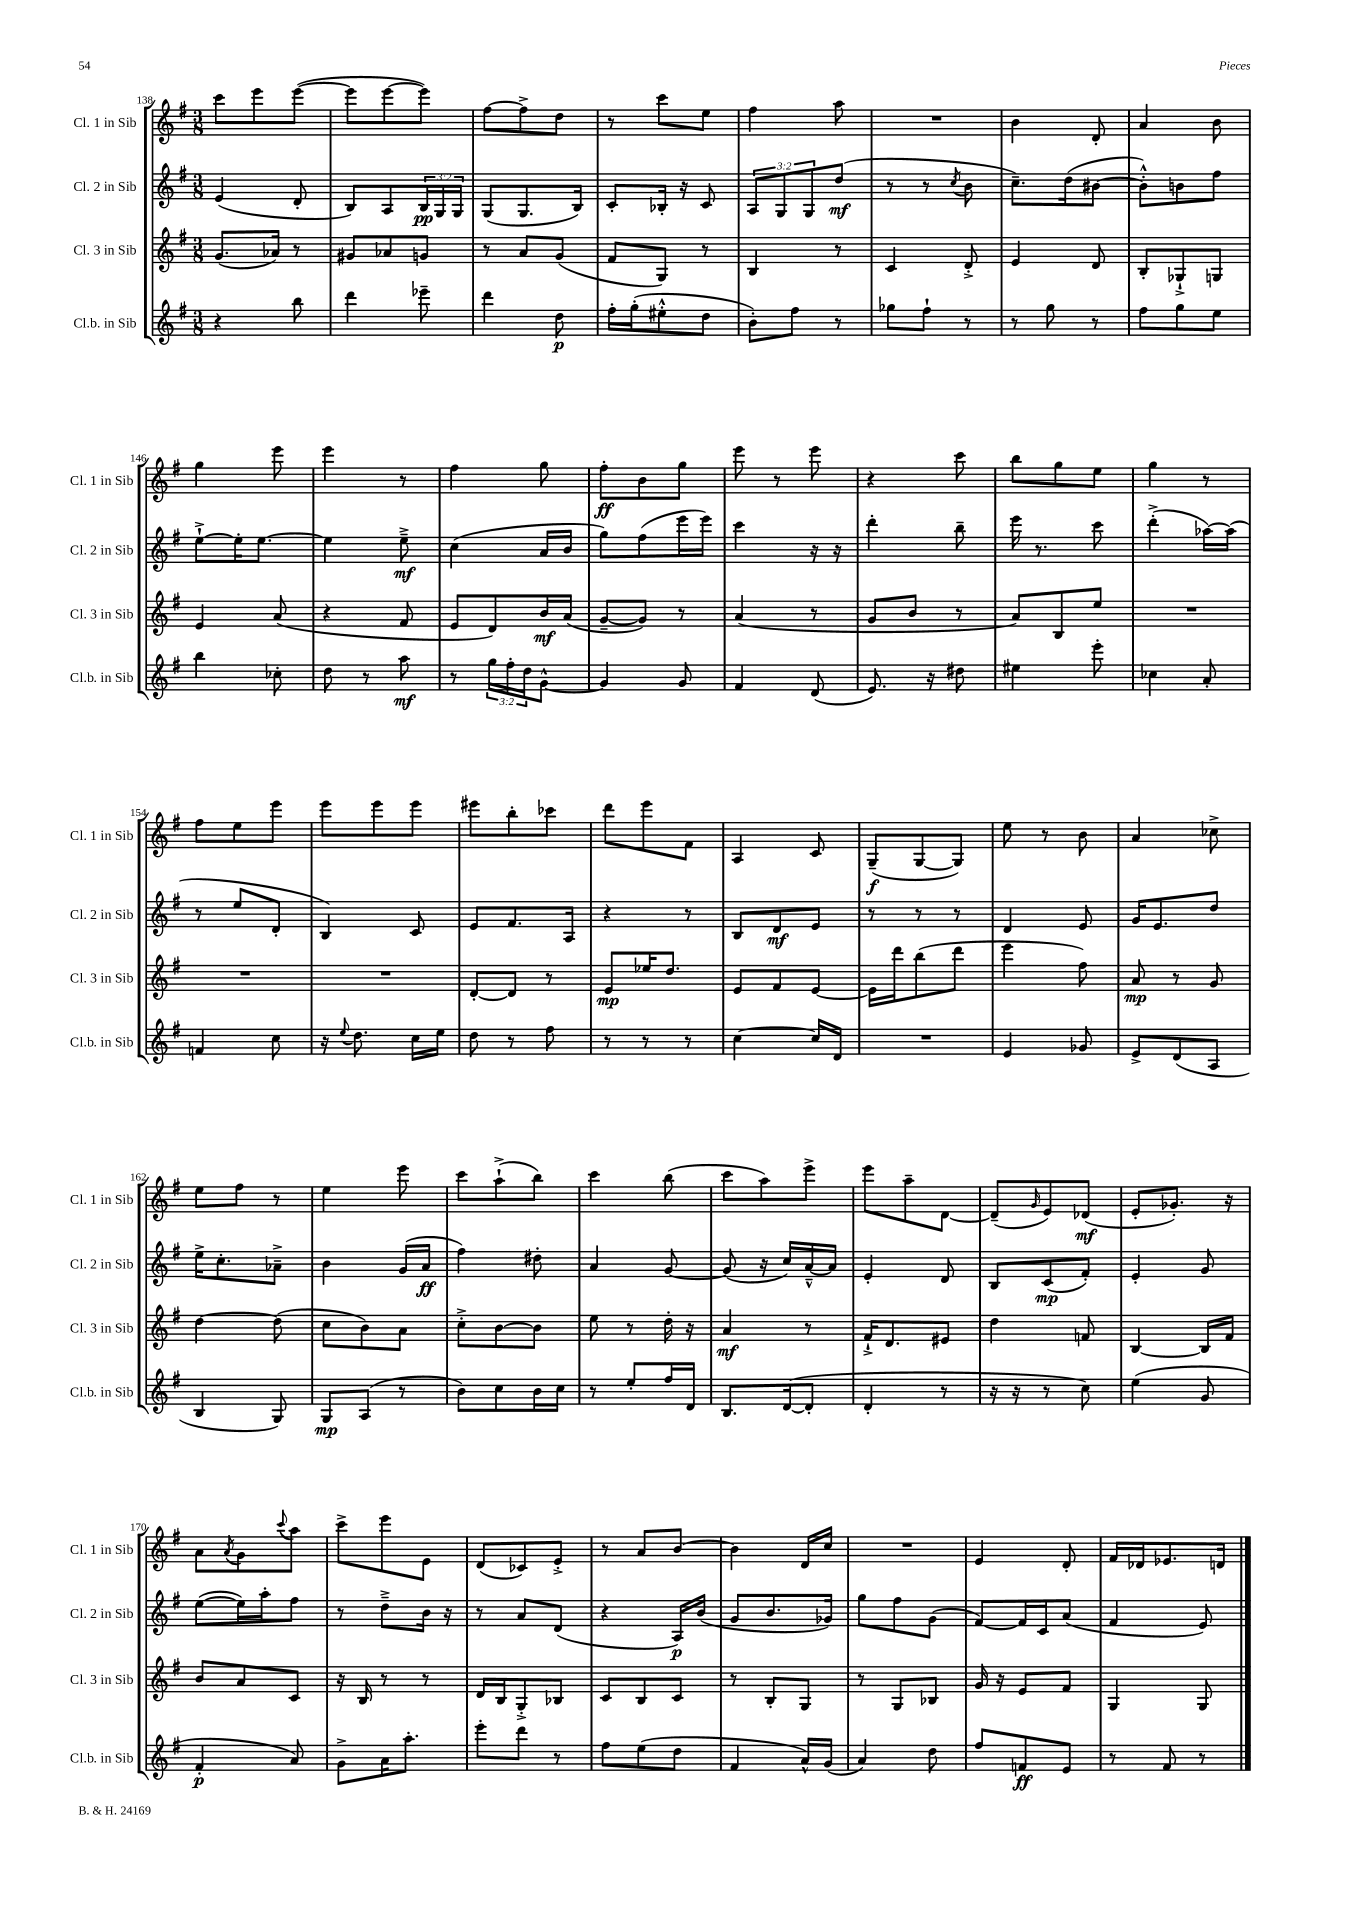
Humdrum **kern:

**kern	**kern	**kern	**kern
*staff4	*staff3	*staff2	*staff1
*clefG2	*clefG2	*clefG2	*clefG2
*k[f#]	*k[f#]	*k[f#]	*k[f#]
*M3/8	*M3/8	*M3/8	*M3/8
4r	(8.g	(4e	8ccc
.	.	.	8eee
.	16a-)	.	.
8bb	8r	8d'	([8eee
=	=	=	=
4ddd	8g#	8B)	8eee]
.	8a-	8A	[8eee
8eee-~	8g	24B	8eee])
.	.	24G	.
.	.	24G	.
=	=	=	=
4ddd	8r	(8G	[8ff#
.	8a	8.G	8ff#^]
8dd	(8g	.	8dd
.	.	16B)	.
=	=	=	=
16ff#'	8f#	8c'	8r
(16gg'	.	.	.
8ee#'^^	8G)	16B-'	8ccc
.	.	16r	.
8dd	8r	8c	8ee
=	=	=	=
8b')	4B	12A	4ff#
.	.	12G	.
8ff#	.	.	.
.	.	12G	.
8r	8r	(8dd	8aa
=	=	=	=
8gg-	4c	8r	4.r
8ff#`	.	8r	.
.	.	8qcc	.
8r	8d'^	8b	.
=	=	=	=
8r	4e	8.cc~)	4b
8gg	.	.	.
.	.	(16dd	.
8r	8d	[8b#	8d'
=	=	=	=
8ff#	8B'	8b#'^^])	4a
8gg	8G-`^	8b	.
8ee	8G	8ff#	8b
=	=	=	=
4bb	4e	[8ee`^	4gg
.	.	16ee']	.
.	.	[8.ee	.
8cc-'	(8a	.	8eee
=	=	=	=
8dd	4r	4ee]	4eee
8r	.	.	.
8aa	8f#	8ee~^	8r
=	=	=	=
8r	8e	(4cc	4ff#
24gg	8d)	.	.
24ff#'	.	.	.
24dd	.	.	.
[8g^^	16b	16a	8gg
.	(16a	16b	.
=	=	=	=
4g]	[8g~	8gg)	8ff#'
.	8g])	(8ff#	8b
8g	8r	16eee	8gg
.	.	16eee)	.
=	=	=	=
4f#	(4a	4ccc	8eee
.	.	.	8r
(8d	8r	16r	8eee
.	.	16r	.
=	=	=	=
8.e)	8g	4ddd'	4r
.	8b	.	.
16r	.	.	.
8dd#	8r	8bb~	8ccc
=	=	=	=
4ee#	8a)	16eee	8bb
.	.	8.r	.
.	8B	.	8gg
8eee'	8ee	8ccc	8ee
=	=	=	=
4cc-	4.r	(4ddd'^	4gg
8a'	.	[16aa-)	8r
.	.	(16aa-]	.
=	=	=	=
4f	4.r	8r	8ff#
.	.	8ee	8ee
8cc	.	8d'	8eee
=	=	=	=
16r	4.r	4B)	8eee
8qqee	.	.	.
8.dd	.	.	.
.	.	.	8eee
16cc	.	8c	8eee
16ee	.	.	.
=	=	=	=
8dd	[8d'	8e	8eee#
8r	8d]	8.f#	8bb'
8ff#	8r	.	8ccc-
.	.	16A	.
=	=	=	=
8r	8e	4r	8ddd
8r	16ee-	.	8eee
.	8.dd	.	.
8r	.	8r	8f#
=	=	=	=
[4cc	8e	8B	4A
.	8f#	8d	.
16cc]	[8e	8e	8c
16d	.	.	.
=	=	=	=
4.r	16e]	8r	(8G~
.	16ddd	.	.
.	(8bb	8r	[8G
.	8ddd	8r	8G])
=	=	=	=
4e	4eee	4d	8ee
.	.	.	8r
8g-	8ff#)	8e	8b
=	=	=	=
8e^	8a	16g	4a
.	.	8.e	.
(8d	8r	.	.
8A	8g	8dd	8cc-^
=	=	=	=
4B	[4dd	16ee^	8ee
.	.	8.cc'	.
.	.	.	8ff#
8G)	(8dd]	8a-~^	8r
=	=	=	=
8G	8cc	4b	4ee
(8A	8b)	.	.
8r	8a	(16g	8eee
.	.	16a	.
=	=	=	=
8b)	8cc'^	4ff#)	8ccc
8cc	[8b	.	(8aa`^
16b	8b]	8dd#'	8bb)
16cc	.	.	.
=	=	=	=
8r	8ee	4a	4ccc
8ee'	8r	.	.
16ff#	16dd'	[8g	(8bb
16d	16r	.	.
=	=	=	=
8.B	4a	(8g]	8ccc
.	.	16r	8aa)
([16d	.	16cc)	.
8d']	8r	[16a~^^	8eee^
.	.	16a]	.
=	=	=	=
4d'	16f#`^	4e'	8eee
.	8.d	.	.
.	.	.	8aa~
8r	8e#	8d	[8d
=	=	=	=
16r	4dd	8B	(8d~]
16r	.	.	.
.	.	.	16qqg
8r	.	(8c	8e)
8cc)	8f	8f#')	(8d-
=	=	=	=
(4ee	[4B	4e'	8e'
.	.	.	8.g-')
8g	16B]	8g	.
.	16f#	.	16r
=	=	=	=
4f#'	8b	([8ee	8a
.	.	.	8qa
.	8a	16ee])	8g
.	.	16aa'	.
.	.	.	8qqccc
8a)	8c	8ff#	8aa
=	=	=	=
8g^	16r	8r	8ccc^
.	16B	.	.
16a	8r	8dd~^	8eee
8.aa'	.	.	.
.	8r	16b	8e
.	.	16r	.
=	=	=	=
8eee'	16d	8r	(8d
.	16B	.	.
8ddd	8G'^	8a	8c-)
8r	8B-	(8d	8e'^
=	=	=	=
8ff#	8c	4r	8r
(8ee	8B	.	8a
8dd	8c	16A)	[8b
.	.	(16b	.
=	=	=	=
4f#	8r	8g	4b]
.	8B'	8.b	.
16a^^)	8G	.	16d
(16g	.	16g-)	16cc
=	=	=	=
4a)	8r	8gg	4.r
.	8G	8ff#	.
8dd	8B-	(8g	.
=	=	=	=
8ff#	16g	[8f#)	4e
.	16r	.	.
8f	8e	16f#]	.
.	.	16c	.
8e	8f#	(8a	8d'
=	=	=	=
8r	4G	4f#	16f#
.	.	.	16d-
8f#	.	.	8.e-
8r	8G	8e)	.
.	.	.	16d
==	==	==	==
*-	*-	*-	*-
